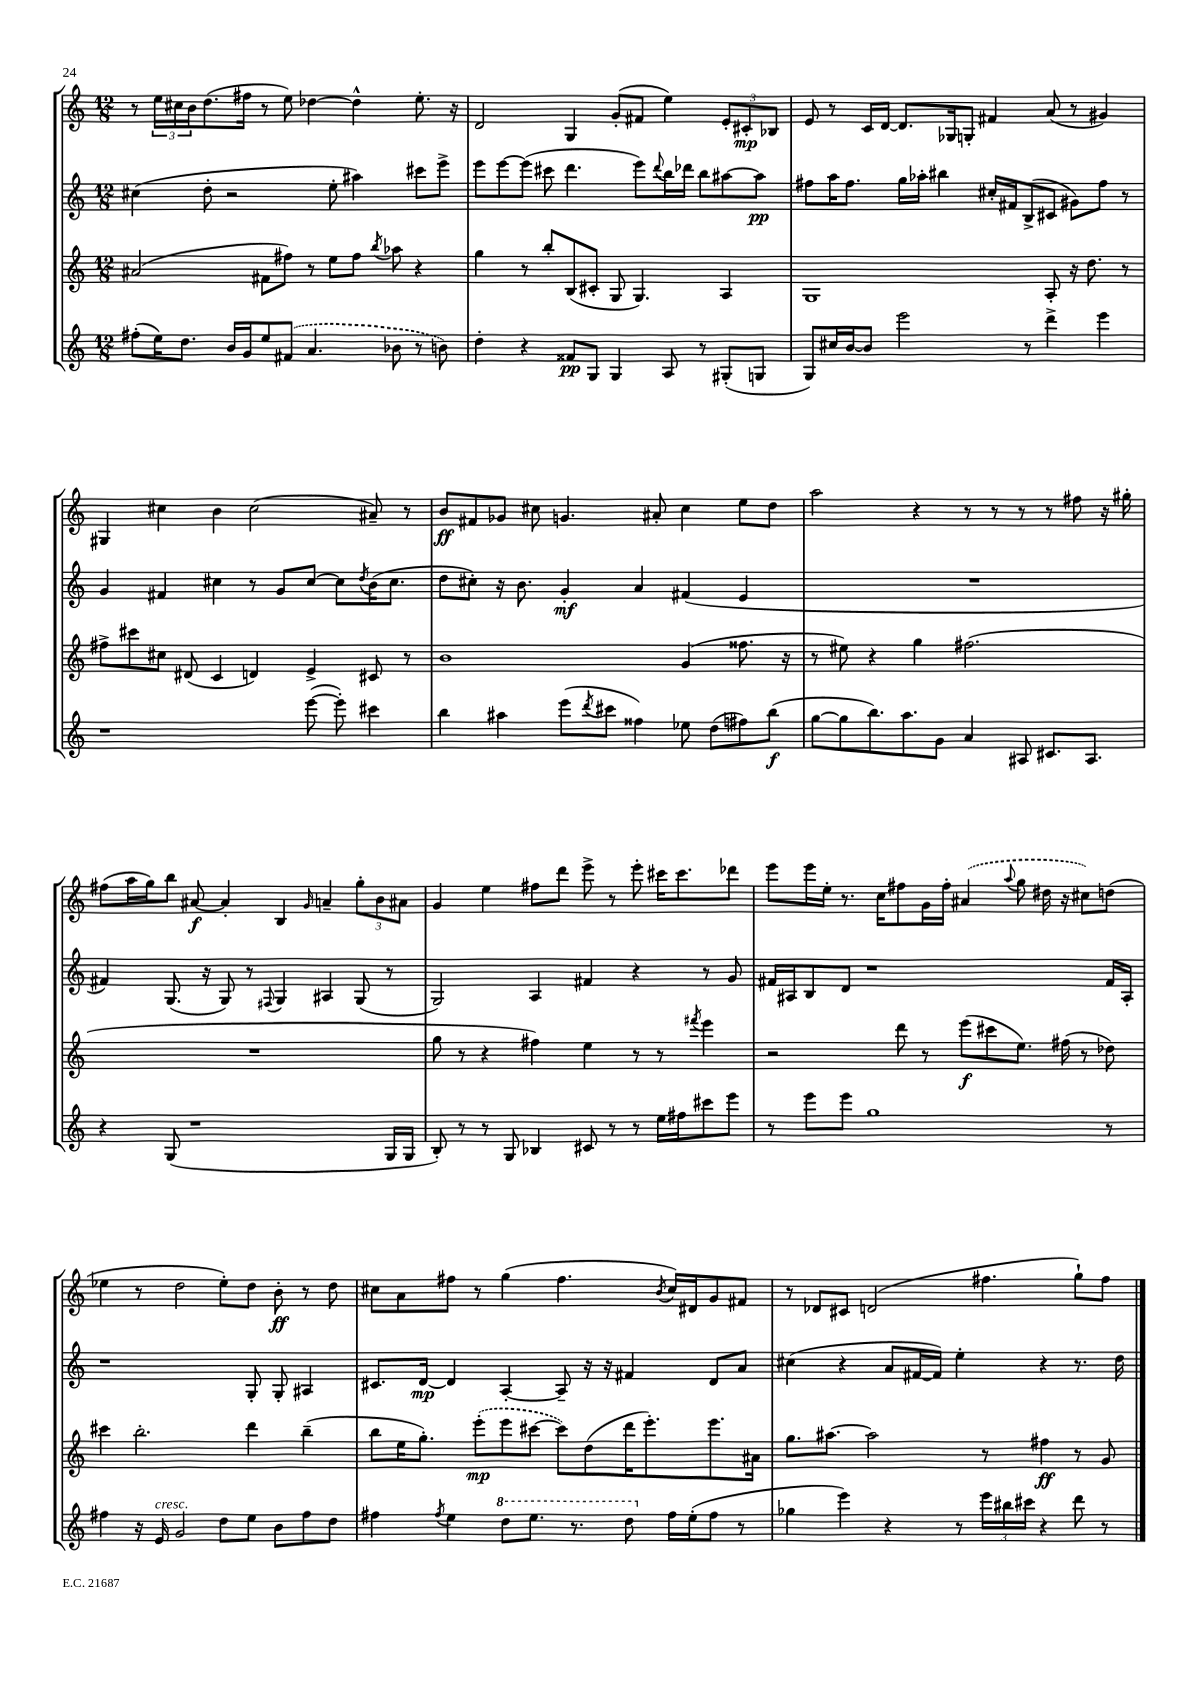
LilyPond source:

<<
\new StaffGroup <<
\new Staff = "s0" {
    \clef treble \key c \major \numericTimeSignature \time 12/8
    r8 \tuplet 3/2 { e''16 cis''16 b'16 } d''8.( fis''16 r8 e''8) des''4~ des''4-^ e''8.-. r16 |
    d'2 g4 g'8-.( fis'8 e''4) \tuplet 3/2 { e'8-. cis'8-.\mp bes8 } |
    e'8 r8 c'16 d'16~ d'8. ges16 g8-. fis'4 a'8( r8 gis'4) |
    gis4 cis''4 b'4 cis''2( ais'8--) r8 |
    b'8\ff fis'8 ges'8 cis''8 g'4. ais'8-. cis''4 e''8 d''8 |
    a''2 r4 r8 r8 r8 r8 fis''8 r16 gis''16-. |
    fis''8( a''16 g''16) b''8 ais'8~\f ais'4-. b4 \grace { g'16 } a'4-- \tuplet 3/2 { g''8-. b'8 ais'8 } |
    g'4 e''4 fis''8 d'''8 e'''8-> r8 e'''8-. cis'''16 cis'''8. des'''8 |
    e'''8 e'''16 e''16-. r8. c''16 fis''8 g'16 fis''16-. \once \slurDashed ais'4( \appoggiatura { a''8 } g''8 dis''16 r16 cis''8) d''8( |
    ees''4 r8 d''2 ees''8-.) d''8 b'8-.\ff r8 d''8 |
    cis''8 a'8 fis''8 r8 g''4( fis''4. \acciaccatura { b'8 } cis''16) dis'16 g'8 fis'8 |
    r8 des'8 cis'8 d'2( fis''4. g''8-!) fis''8 \bar "|." |
}
\new Staff = "s1" {
    \clef treble \key c \major \numericTimeSignature \time 12/8
    cis''4( d''8-. r2 e''8-. ais''4) cis'''8 e'''8-> |
    e'''8 e'''8~ e'''8( cis'''8 d'''4. e'''8) \appoggiatura { d'''8 } b''16 des'''16 b''8 ais''8~ ais''8\pp |
    fis''8 a''16 fis''8. g''16 aes''16-. bis''4 cis''16-. fis'16 b8->( cis'8 gis'8) fis''8 r8 |
    g'4 fis'4 cis''4 r8 g'8 cis''8~ cis''8 \acciaccatura { d''8 } b'16( cis''8. |
    d''8 cis''8-.) r16 b'8. g'4-.\mf a'4 fis'4( e'4 |
    R1. |
    fis'4) g8.( r16 g8) r8 \appoggiatura { fis8 } g4 ais4 g8( r8 |
    g2) a4 fis'4 r4 r8 g'8 |
    fis'16 ais16 b8 d'8 r1 fis'16 ais16-. |
    r1 g8-. g8-. ais4 |
    cis'8. d'16~\mp d'4 a4~-. a8-- r16 r16 fis'4 d'8 a'8 |
    cis''4( r4 a'8 fis'16~ fis'16) e''4-. r4 r8. d''16 \bar "|." |
}
\new Staff = "s2" {
    \clef treble \key c \major \numericTimeSignature \time 12/8
    ais'2( fis'8 fis''8) r8 e''8 fis''8 \acciaccatura { b''8 } aes''8 r4 |
    g''4 r8 b''8-. b8( cis'8-. g8 g4.) a4 |
    g1 a8-. r16 d''8. r8 |
    fis''8-> cis'''8 cis''8 dis'8( c'4 d'4) e'4-> cis'8 r8 |
    b'1 g'4( fisis''8. r16 |
    r8 eis''8) r4 g''4 fis''2.( |
    R1. |
    g''8 r8 r4 fis''4) e''4 r8 r8 \acciaccatura { fis'''8 } e'''4 |
    r2 d'''8 r8 e'''8\f( cis'''8 e''8.) fis''16( r8 des''8) |
    cis'''4 b''2.-. d'''4 b''4--( |
    b''8 e''16 g''8.-.) \once \slurDashed e'''8-.\mp( e'''8 cis'''8~ cis'''8) d''8( d'''16 e'''8.-.) e'''8. ais'16 |
    g''8. ais''8.~ ais''2 r8 fis''4\ff r8 g'8 \bar "|." |
}
\new Staff = "s3" {
    \clef treble \key c \major \numericTimeSignature \time 12/8
    fis''8-.( e''16) d''8. b'16 g'16 e''8 \once \slurDashed fis'8( a'4. bes'8 r8 b'8) |
    d''4-. r4 fisis'8\pp g8 g4 a8 r8 gis8-.( g8 |
    g8) cis''16 b'16~ b'8 e'''2 r8 d'''4-> e'''4 |
    r1 e'''8~( e'''8-.) cis'''4 |
    b''4 ais''4 e'''8( \acciaccatura { d'''8 } cis'''8 fisis''4) ees''8 d''8( fis''8) b''8\f( |
    g''8~ g''8 b''8.) a''8. g'8 a'4 ais8 cis'8. ais8. |
    r4 g8( r1 g16 g16 |
    b8-.) r8 r8 g8 bes4 cis'8 r8 r8 e''16 fis''16 cis'''8 e'''8 |
    r8 e'''8 e'''8 g''1 r8 |
    fis''4 r16 e'16^\markup { \italic "cresc." } g'2 d''8 e''8 b'8 fis''8 d''8 |
    fis''4 \acciaccatura { fis''8 } e''4 \ottava #1 d'''8 e'''8. r8. d'''8 \ottava #0 fis''16 e''16-.( fis''8 r8 |
    ges''4 e'''4) r4 r8 \tuplet 3/2 { e'''16 bis''16 cis'''16 } r4 d'''8 r8 \bar "|." |
}
>>
>>
\layout { \context { \Score \remove "Bar_number_engraver" } }
